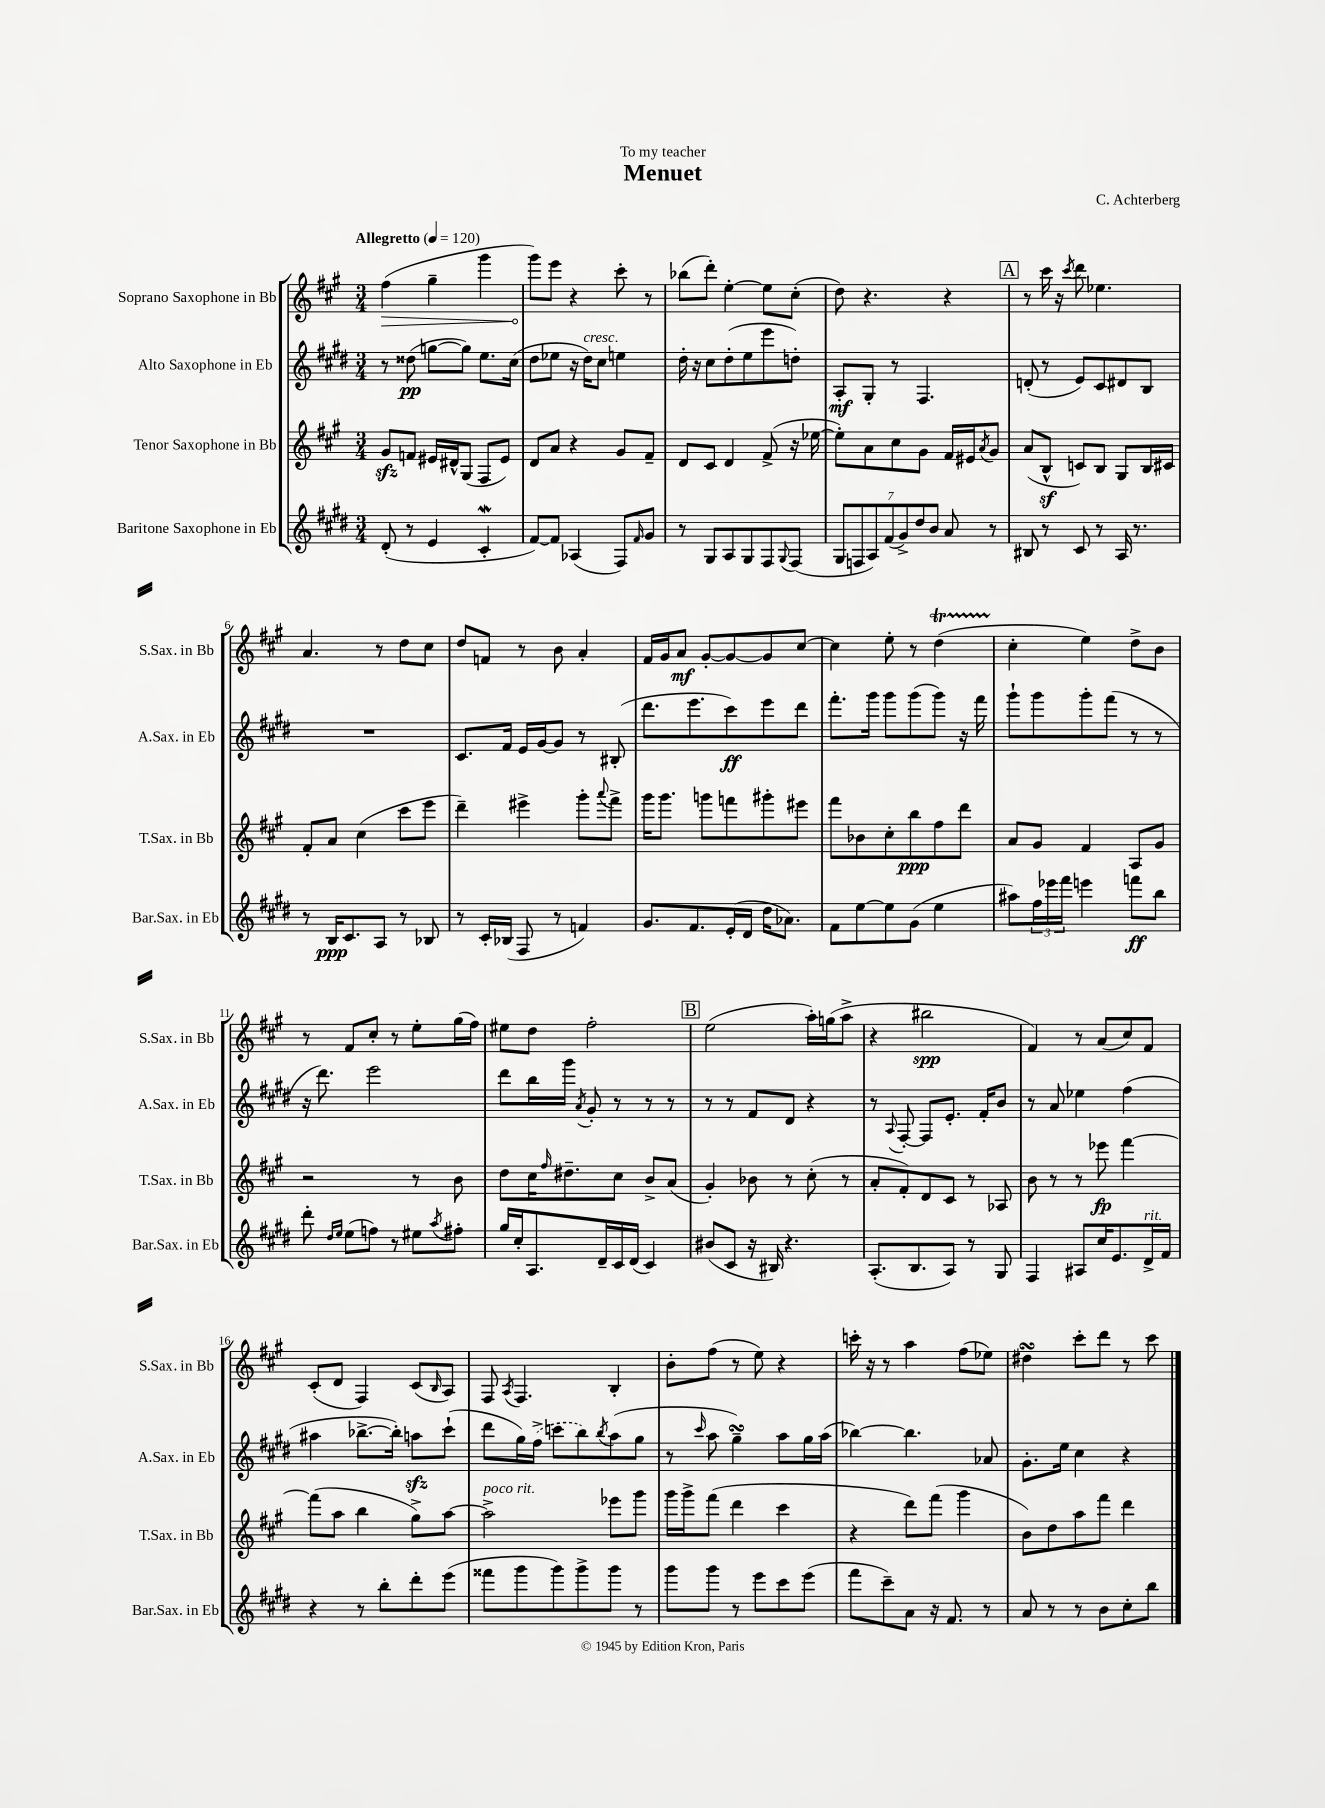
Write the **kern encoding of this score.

**kern	**kern	**kern	**kern
*staff4	*staff3	*staff2	*staff1
*clefG2	*clefG2	*clefG2	*clefG2
*k[f#c#g#d#]	*k[f#c#g#]	*k[f#c#g#d#]	*k[f#c#g#]
*M3/4	*M3/4	*M3/4	*M3/4
*MM120	*MM120	*MM120	*MM120
(8d#'	8g#	8r	(4ff#
8r	8f	(8dd##	.
4e	16e#	[8gg	4gg#~
.	16d#^^	.	.
.	(8G#	8gg])	.
4c#'	8F#	8.ee	4ggg#
.	8e#)	.	.
.	.	(16cc#	.
=	=	=	=
[8f#)	8d	8dd#	8ggg#)
8f#]	8a	8ee-	8eee
(4A-	4r	16r	4r
.	.	16dd#)	.
.	.	8cc#	.
8F#)	8g#	4ee	8ccc#'
16qqf#	.	.	.
8g#	8f#~	.	8r
=	=	=	=
8r	8d	16dd#'	(8bb-
.	.	16r	.
8G#	8c#	8cc#	8ddd')
8A	4d	(8dd#'	[4ee'
8G#	.	8ee	.
8F#	(8f#^	8eee	8ee]
8qqG#	.	.	.
(8F#	16r	8dd')	(8cc#'
.	[16ee-	.	.
=	=	=	=
14G#	8ee-'])	8A'	8dd)
14F	.	.	.
.	8a	8G#'	4.r
14A)	.	.	.
(14f#	.	.	.
.	8cc#	8r	.
14g#^)	.	.	.
14dd#	.	.	.
.	8g#	4.F#	.
14b	.	.	.
8a	16f#	.	4r
.	16e#	.	.
.	8qa	.	.
8r	8g#	.	.
=	=	=	=
8B#	(8a	(8d'	8r
8r	8B^^	8r	16ccc#
.	.	.	16r
.	.	.	8qccc#
8c#	8c)	8e)	8ddd
8r	8B	8c#	4.ee-
16A	8G#	8d#	.
8.r	.	.	.
.	16B	8B	.
.	16c#	.	.
=	=	=	=
8r	8f#'	2.r	4.a
16B	8a	.	.
8.c#	.	.	.
.	(4cc#	.	.
8A	.	.	8r
8r	8ccc#	.	8dd
8B-	8eee	.	8cc#
=	=	=	=
8r	4ddd~)	8.c#	8dd
16c#'	.	.	8f
(16B-	.	16f#	.
8F#	4eee#^	16e	8r
.	.	[16g#	.
8r	.	8g#]	8b
4f)	8ggg#'	8r	4a'
.	8qqaaa	.	.
.	8fff#^	(8B#'	.
=	=	=	=
8.g#	16ggg#	8.ddd#	16f#
.	8.ggg#	.	16g#
.	.	.	8a
8.f#	.	8.eee	.
.	8ggg	.	[8g#'
(16e'	8fff	8ccc#)	8g#_
16d#	.	.	.
16dd#	8ggg#'	8eee	8g#]
8.a-)	.	.	.
.	8eee#	8ddd#	[8cc#
=	=	=	=
8f#	8fff#	8.fff#'	4cc#]
[8ee	8b-	.	.
.	.	16ggg#	.
8ee]	8cc#'	8ggg#	8ee'
(8g#	8bb	(8ggg#	8r
4ee	8ff#	8ggg#)	(4dd
.	8ddd	16r	.
.	.	16fff#	.
=	=	=	=
8aa#)	8a	8ggg#`	4cc#'
24ff#	8g#	8ggg#	.
24eee-	.	.	.
24fff#	.	.	.
4eee	4f#	8ggg#'	4ee)
.	.	(8fff#	.
8fff	8A	8r	8dd^
8bb	8g#	8r	8b
=	=	=	=
8ddd#'	2r	16r	8r
.	.	8.ddd#)	.
16qqdd#	.	.	.
16qqee	.	.	.
(8ee	.	.	8f#
8ff)	.	2eee	8cc#'
8r	.	.	8r
8ee#	8r	.	8ee'
8qaa	.	.	.
8ff#'	8b	.	(16gg#
.	.	.	16ff#)
=	=	=	=
16gg#	8dd	8ddd#	8ee#
16cc#'	.	.	.
8.A	16cc#	16bb	8dd
.	16qqff#	.	.
.	8.dd#~	16ggg#	.
.	.	8qa	.
.	.	8g#'	2ff#'
16d#~	.	.	.
16c#	8cc#	8r	.
(16d#	.	.	.
4c#)	8b^	8r	.
.	(8a	8r	.
=	=	=	=
(8b#	4g#')	8r	(2ee
8c#	.	8r	.
16r	8b-	8f#	.
16B#)	.	.	.
4.r	8r	8d#	.
.	(8cc#'	4r	16aa')
.	.	.	(16gg
.	8r	.	8aa^
=	=	=	=
(8.A'	8a'	8r	4r
.	.	8qqA	.
.	8f#')	[8F#'	.
8.B	.	.	.
.	8d	8F#]	2bb#
8A)	8c#	8.e'	.
8r	8r	.	.
.	.	16f#'	.
8G#	8A-	8b	.
=	=	=	=
4F#	8b	8r	4f#)
.	8r	8a	.
8A#	8r	4ee-	8r
16cc#	8eee-	.	(8a
8.e	.	.	.
.	[4fff#	(4ff#	8cc#)
16d#^	.	.	8f#
16f#	.	.	.
=	=	=	=
4r	(8fff#]	4aa#	(8c#'
.	8aa	.	8d
8r	4bb	[8.bb-^	4F#)
8bb'	.	.	.
.	.	16bb-'])	.
8ddd#'	8gg#^)	8aa	(8c#
.	.	.	16qqB
(8eee	[8aa	(8ccc#`	8A)
=	=	=	=
8fff##	2aa^]	8ddd#	8F#
.	.	.	8qA
8ggg#	.	16gg#)	4.F#
.	.	(16ff#^	.
8ggg#)	.	8ccc	.
8ggg#^	.	8bb)	.
.	.	8qbb	.
8ggg#	8eee-	(8aa	4B'
8r	8ggg#	8gg#	.
=	=	=	=
8ggg#	16ggg#	8r	8b'
.	16ggg#^	.	.
.	.	16qqccc#	.
8ggg#	(8fff#	8aa	(8ff#
8r	4ddd	4gg#~)	8r
8eee	.	.	8ee)
8ccc#	4ccc#	8aa	4r
(8eee	.	16gg#	.
.	.	(16aa	.
=	=	=	=
8fff#	4r	[4bb-)	16ccc'
.	.	.	16r
8ccc#~)	.	.	8r
8a	8ddd)	4.bb-]	4aa
16r	(8fff#	.	.
8.f#	.	.	.
.	4ggg#	.	(8ff#
8r	.	8a-	8ee-)
=	=	=	=
8a	8b)	8.g#'	4dd#
8r	8dd	.	.
.	.	16ee	.
8r	8aa	4cc#	8ccc#'
8b	8fff#	.	8ddd
8cc#'	4ddd	4r	8r
8bb	.	.	8ccc#
==	==	==	==
*-	*-	*-	*-
